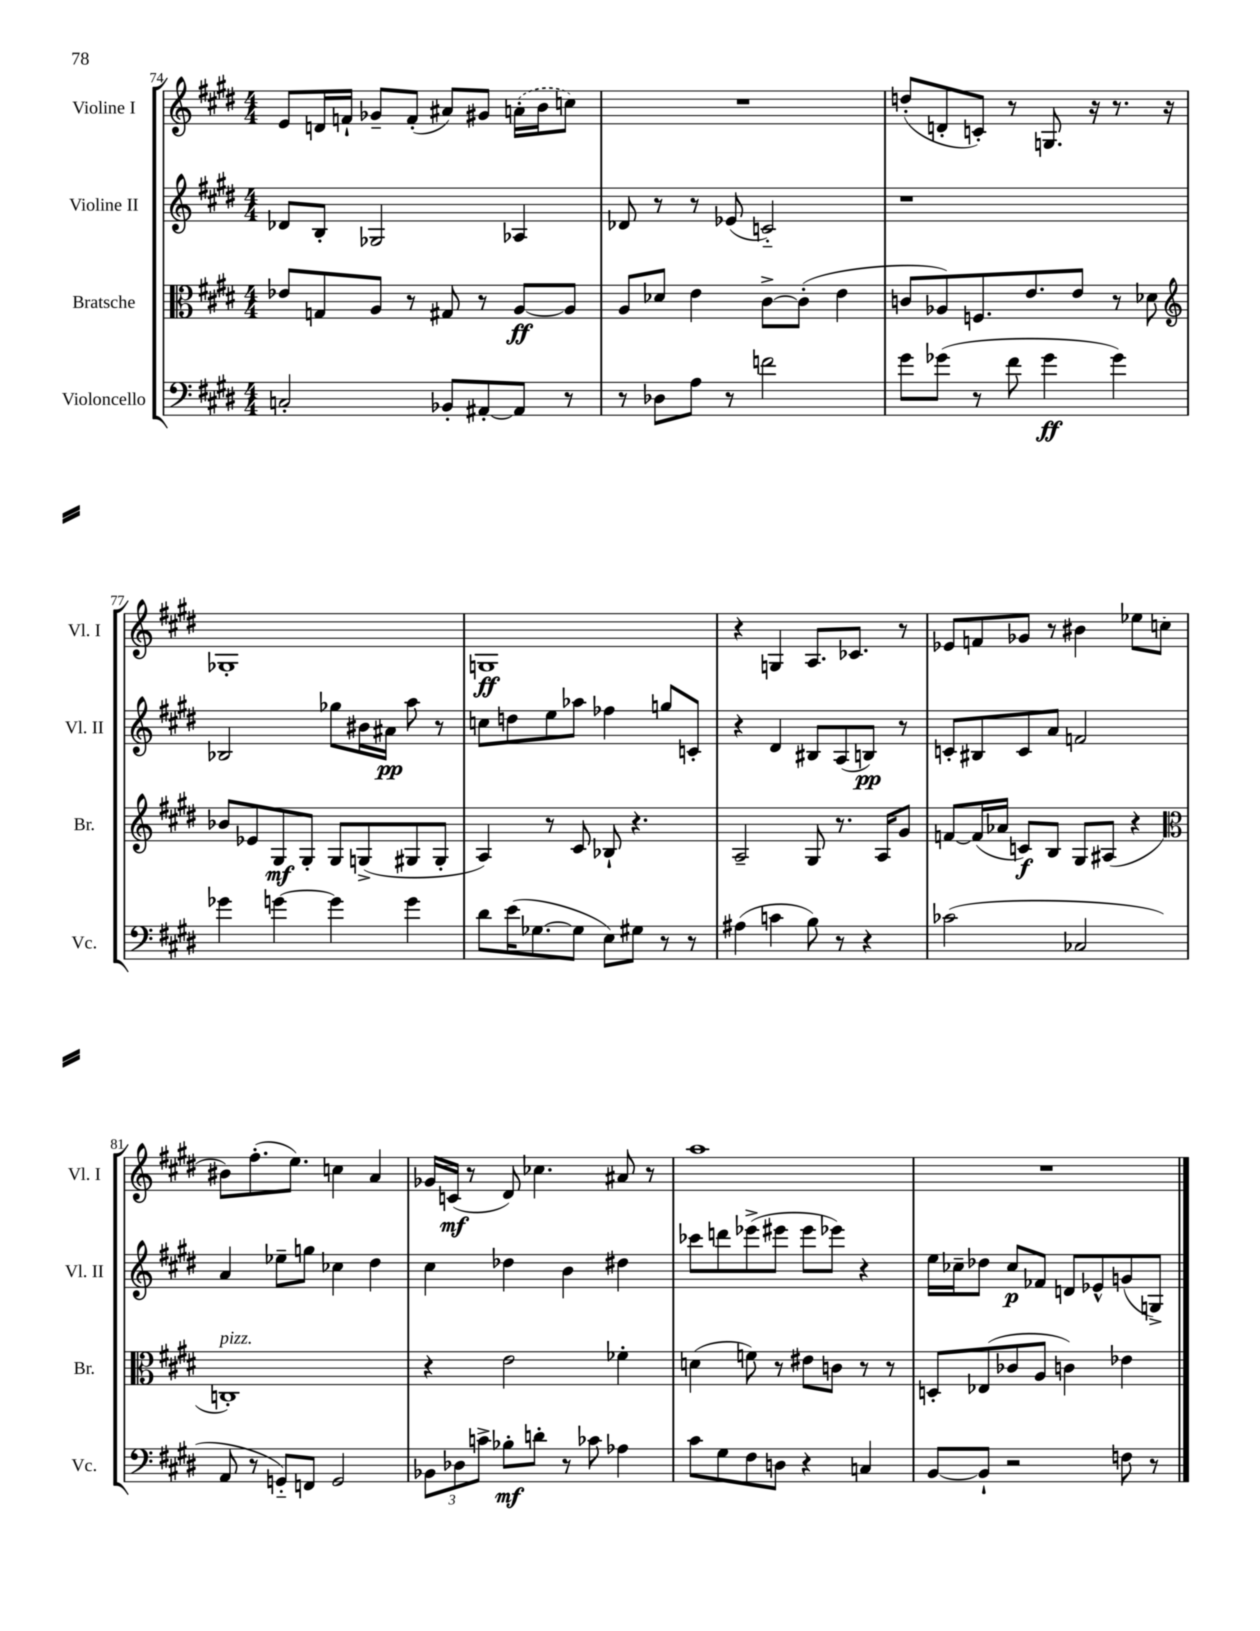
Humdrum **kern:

**kern	**kern	**kern	**kern
*staff4	*staff3	*staff2	*staff1
*clefF4	*clefC3	*clefG2	*clefG2
*k[f#c#g#d#]	*k[f#c#g#d#]	*k[f#c#g#d#]	*k[f#c#g#d#]
*M4/4	*M4/4	*M4/4	*M4/4
2C'/	8e-/L	8d-/L	8e/L
.	8G/	8B'/J	16d/L
.	.	.	16f`/JJ
.	8A/J	2G-/	8g-~/L
.	8r	.	(8f'/J
8BB-'/L	8G#/	.	8a#/L)
[8AA#'/	8r	.	8g#/J
8AA#/]J	[8A/L	4A-/	(16a'\LL
.	.	.	16b\J
8r	8A/]J	.	8cc\J)
=	=	=	=
8r	8A/L	8d-/	1r
8D-\L	8d-/J	8r	.
8A\J	4e\	8r	.
8r	.	(8e-/	.
2f\	[8c#^\L	2c'~/)	.
.	(8c#'\]J	.	.
.	4e\	.	.
=	=	=	=
8g#\L	8c/L	1r	(8dd'/L
(8g-\J	8A-/)	.	8d'/
8r	8.F/	.	8c'/J)
8f#\	.	.	8r
.	8.e/	.	.
4g-\	.	.	8.G/
.	8e/J	.	.
.	.	.	16r
4g-\)	8r	.	8.r
.	8d-\	.	.
.	.	.	16r
=	=	=	=
*	*clefG2	*	*
4g-\	8b-/L	2B-/	1G-'
.	8e-/	.	.
[4g\	8G#/	.	.
.	8G#'/J	.	.
4g\]	8G#/L	8gg-\L	.
.	(8G^/	16b#\L	.
.	.	16a#\JJ	.
4g\	8G#/	8aa\	.
.	8G#'/J	8r	.
=	=	=	=
8d#\L	4A/)	8cc\L	1G
(16e\K	.	8dd\	.
[8.G-\	.	.	.
.	8r	8ee\	.
8G-\]J	8c#/	8aa-\J	.
8E\L)	8B-`/	4ff-\	.
8G#\J	4.r	.	.
8r	.	8gg/L	.
8r	.	8c'/J	.
=	=	=	=
(4A#\	2A~/	4r	4r
4c\	.	4d#/	4G/
8B\)	8G#/	8B#/L	8.A/L
8r	8.r	(8A/	.
.	.	.	8.c-/J
4r	.	8B/J)	.
.	16A/LK	.	.
.	8g#/J	8r	8r
=	=	=	=
(2c-\	[8f/L	8c'/L	8e-/L
.	(16f/]L	8B#/	8f/
.	16a-/JJ	.	.
.	8c/L)	8c/	8g-/J
.	8B/J	8a/J	8r
2C-/	8G#/L	2f/	4b#\
.	(8A#/J	.	.
.	4r	.	8ee-\L
.	.	.	(8cc\J
=	=	=	=
*	*clefC3	*	*
8AA/	1C')	4a/	8b#\L)
8r	.	.	(8.ff#'\
8GG'~/L)	.	8ee-~\L	.
.	.	.	8.ee\J)
8FF/J	.	8gg\J	.
2GG/	.	4cc-\	4cc\
.	.	4dd#\	4a/
=	=	=	=
12BB-\L	4r	4cc#\	16g-/LL
.	.	.	(16c/JJ
12D-\	.	.	.
.	.	.	8r
12c^\J	.	.	.
8B-'\L	2e\	4dd-\	8d#/)
8d'\J	.	.	4.cc-\
8r	.	4b\	.
8c-\	.	.	.
4A-\	4f-'\	4dd#\	8a#/
.	.	.	8r
=	=	=	=
8c#\L	(4d\	8ccc-\L	1aa
8G#\	.	8ddd\	.
8F#\	8f\)	(8eee-^\	.
8D\J	8r	8eee#\J	.
4r	8e#\L	8eee#\L	.
.	8c\J	8eee-\J)	.
4C/	8r	4r	.
.	8r	.	.
=	=	=	=
[8BB/L	8D'/L	16ee\LL	1r
.	.	16cc-~\J	.
8BB`/]J	(8E-/	8dd-\J	.
2r	8c-/	8cc-/L	.
.	8A/J	8f-/J	.
.	4c\)	8d/L	.
.	.	8e-^^/	.
8F\	4e-\	(8g/	.
8r	.	8G^/J)	.
==	==	==	==
*-	*-	*-	*-
